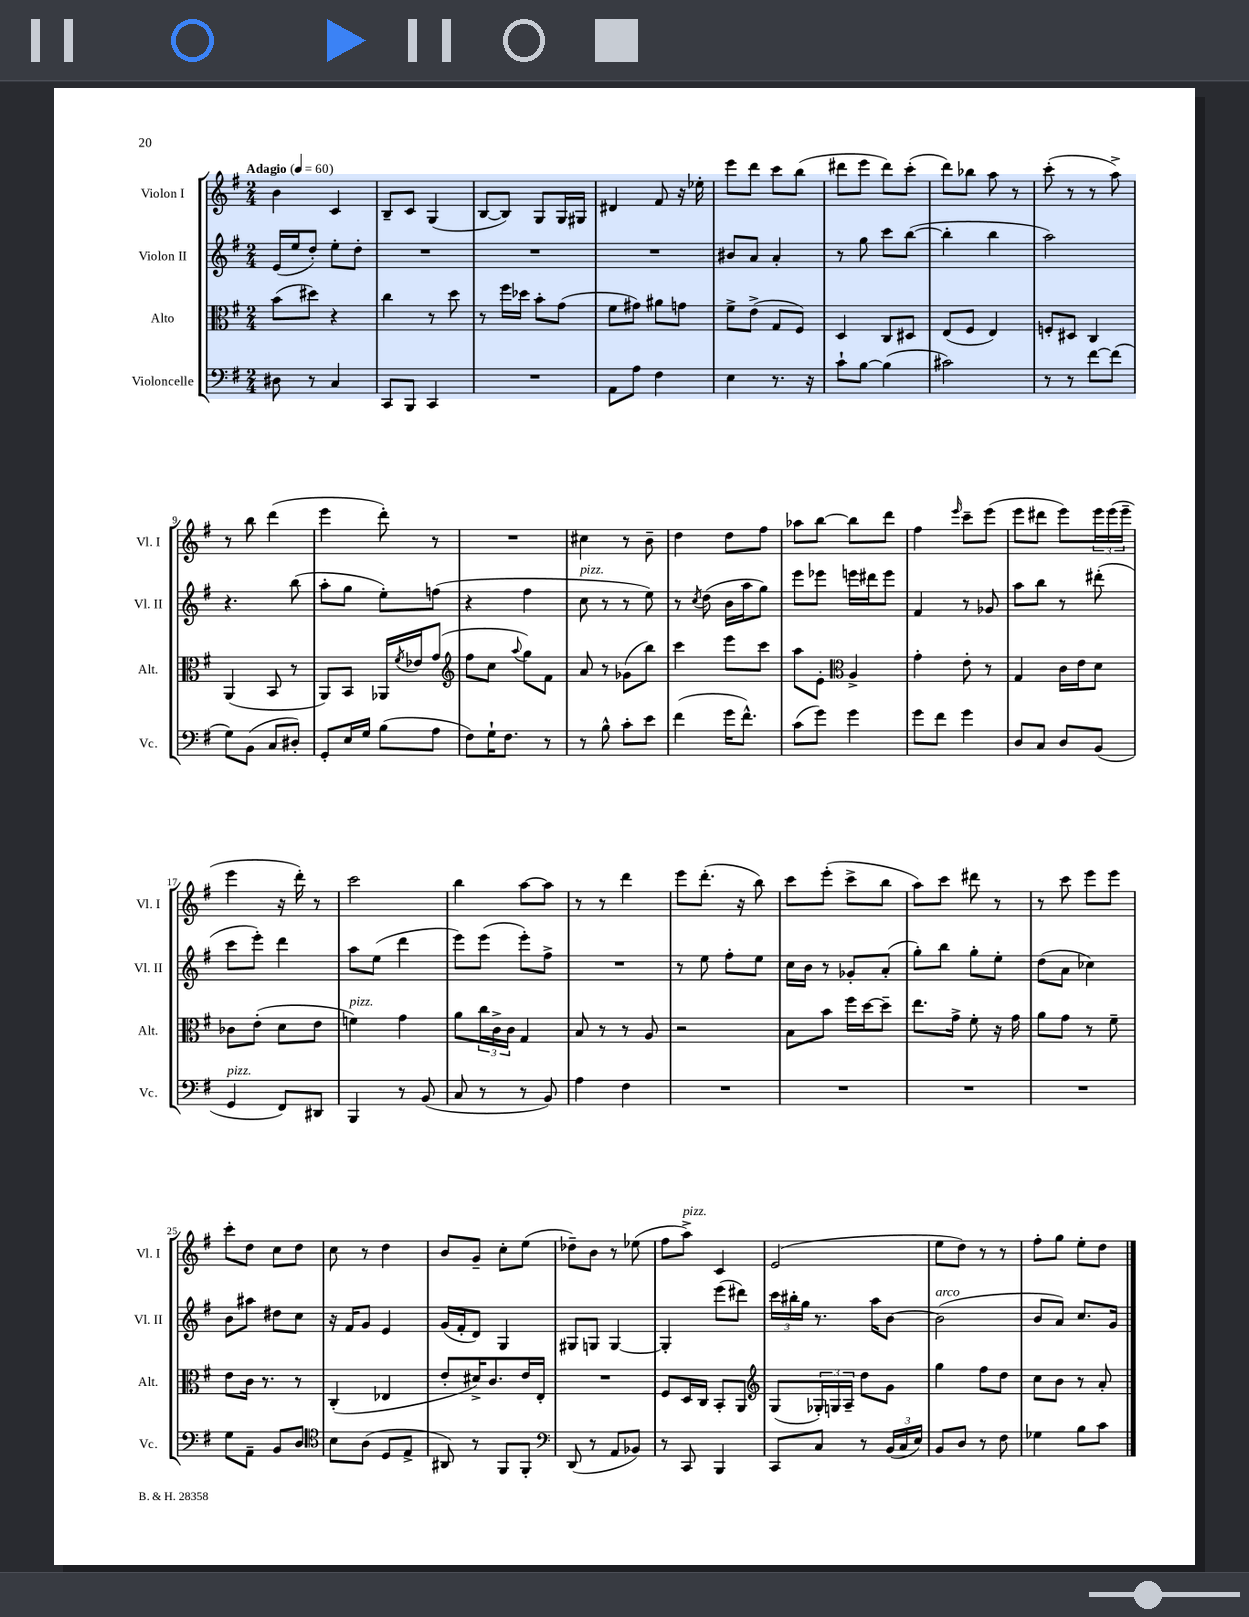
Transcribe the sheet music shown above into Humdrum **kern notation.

**kern	**kern	**kern	**kern
*staff4	*staff3	*staff2	*staff1
*clefF4	*clefC3	*clefG2	*clefG2
*k[f#]	*k[f#]	*k[f#]	*k[f#]
*M2/4	*M2/4	*M2/4	*M2/4
*MM60	*MM60	*MM60	*MM60
8D#\	(8b\L	(16e/LL	4b\
.	.	16ee/J	.
8r	8dd#\J)	8dd'/J)	.
4C/	4r	8ee'\L	4c/
.	.	8dd'\J	.
=	=	=	=
8CC/L	4cc\	2r	8B~/L
8BBB/J	.	.	8c/J
4CC/	8r	.	(4G/
.	8dd\	.	.
=	=	=	=
2r	8r	2r	[8B/L
.	16ff#\LL	.	8B/]J)
.	16dd-\JJ	.	.
.	8b'\L	.	8G/L
.	(8g\J	.	16G/L
.	.	.	16G#/JJ
=	=	=	=
8AA\L	8f#\L	2r	4d#/
8A\J	8g#\J)	.	.
4F#\	8a#\L	.	8f#/
.	8g\J	.	16r
.	.	.	16ee-'\
=	=	=	=
4E\	8f#^\L	8b#/L	8eee\L
.	(8e^\J	8a/J	8ddd\J
8.r	8G/L	4a'/	8ccc\L
.	8F#/J)	.	(8bb\J
16r	.	.	.
=	=	=	=
8c`\L	4D/	8r	8ddd#\L
[8B\J	.	8gg\	8eee\J
(4B\]	8C/L	8ccc\L	8ddd#\L)
.	8D#/J	([8bb\J	(8ccc'\J
=	=	=	=
2c#\)	(8E/L	4bb'\]	8ddd\L)
.	8F#/J	.	8bb-\J
.	4E/)	4bb\	8aa\
.	.	.	8r
=	=	=	=
8r	8F'/L	2aa\)	(8ccc'\
8r	8D#/J	.	8r
[8f#\L	4C/	.	8r
(8f#\]J	.	.	8aa^\)
=	=	=	=
8G\L)	(4AA/	4.r	8r
(8BB\J	.	.	8bb\
8C/L	8BB/	.	(4ddd\
8D#'/J)	8r	(8bb\	.
=	=	=	=
8GG'/L	8AA/L)	8aa'\L	4eee\
16E/L	8BB/J	8gg\J	.
16G/JJ	.	.	.
(8B\L	16AA-/LL	8ee'\L)	8ddd'\)
.	8qf#/	.	.
.	16e-/J	.	.
8A\J	(8g/J	(8ff\J	8r
=	=	=	=
*	*clefG2	*	*
8F#\L)	8ff#\L	4r	2r
16G`\K	8cc\J	.	.
8.F#\J	.	.	.
.	8qqaa/	.	.
.	8gg\L)	4ff#\	.
8r	8f#\J	.	.
=	=	=	=
8r	8a/	8cc\	4cc#\
8B^^\	8r	8r	.
8c'\L	(8g-\L	8r	8r
8e\J	8bb\J)	8ee\)	8b~\
=	=	=	=
(4f#\	4ccc\	8r	4dd\
.	.	8qcc/	.
.	.	(8dd\	.
16g\LK	8eee\L	16b\LL	8dd\L
8.f#^^\J)	.	16aa\J	.
.	8ccc\J	8gg\J)	8ff#\J
=	=	=	=
(8c\L	8aa\L	8eee\L	8aa-\L
8g\J)	8e'\J	8eee-\J	[8bb\J
*	*clefC3	*	*
4g\	4A^/	16eee\LL	8bb\]L
.	.	16ddd#\J	.
.	.	8eee\J	8ddd\J
=	=	=	=
8g\L	4g'\	4f#/	4ff#\
8f#\J	.	.	.
.	.	.	16qqeee/
4g\	8e'\	8r	8ccc~\L
.	8r	8g-/	(8eee\J
=	=	=	=
8D/L	4G/	8aa\L	8eee\L
8C/J	.	8bb\J	8ddd#\J
8D/L	16c\LL	8r	8eee\L)
.	16e\J	.	.
(8BB/J	8d\J	(8ddd#'\	24eee\L
.	.	.	(24eee\
.	.	.	24eee~\JJ
=	=	=	=
4GG/	8c-\L	8ccc\L	4eee\
.	(8e'\J	8eee'\J)	.
8FF#/L)	8d\L	4ddd\	16r
.	.	.	16ddd'\)
8DD#/J	8e\J	.	8r
=	=	=	=
4BBB/	4f\)	8aa\L	2ccc\
.	.	(8ee\J	.
8r	4g\	4ddd\	.
(8BB/	.	.	.
=	=	=	=
8C/	8a\L	8eee\L)	4bb\
8r	24cc\L	(8eee\J	.
.	24c^\	.	.
.	24c\JJ	.	.
8r	4G/	8eee'\L)	[8aa\L
8BB/)	.	8ff#^\J	8aa\]J
=	=	=	=
4A\	8B/	2r	8r
.	8r	.	8r
4F#\	8r	.	4ddd\
.	8A/	.	.
=	=	=	=
2r	2r	8r	8eee\L
.	.	8ee\	(8.ddd'\J
.	.	8ff#'\L	.
.	.	.	16r
.	.	8ee\J	8bb\)
=	=	=	=
2r	8B\L	16cc\LL	8ccc\L
.	.	16b\JJ	.
.	8b\J	8r	(8eee'\J
.	16ff#\LL	8g-'/L	8ccc^\L
.	[16dd\J	.	.
.	8dd~\]J	(8a'/J	8bb\J
=	=	=	=
2r	8.ee\L	8gg'\L)	8aa\L)
.	.	8bb\J	8ccc\J
.	16g^\Jk	.	.
.	8f#'\	8gg'\L	8ddd#\
.	16r	8ee'\J	8r
.	16g\	.	.
=	=	=	=
2r	8a\L	(8dd\L	8r
.	8g\J	8a\J	8ccc\
.	8r	4cc-\)	8eee\L
.	8f#~\	.	8eee\J
=	=	=	=
8G\L	8e\L	8b\L	8ccc'\L
8AA~\J	16c\Jk	8aa#\J	8dd\J
.	8.r	.	.
8BB/L	.	8dd#\L	8cc\L
8D/J	8r	8cc\J	8dd\J
=	=	=	=
*clefC4	*	*	*
8B\L	(4C'/	16r	8cc\
.	.	16f#/LK	.
(8A\J	.	8g/J	8r
8D/L	4E-/	4e/	4dd\
8E^/J	.	.	.
=	=	=	=
8AA#/)	8e'/L	(16g/LL	8b/L
.	.	16f#'/J	.
8r	16d#^/K)	8d/J)	8g~/J
.	8.c/	.	.
8FF#/L	.	4G/	8cc'\L
8FF#'/J	16e/L	.	(8ee\J
.	16E'/JJ	.	.
=	=	=	=
*clefF4	*	*	*
(8DD/	2r	8G#/L	8dd-~\L)
8r	.	8G/J	8b\J
8AA/L	.	[4G/	8r
8BB-/J)	.	.	(8ee-\
=	=	=	=
8r	8F#/L	4G'/]	8ff#\L
8CC/	16D/L	.	8aa^\J)
.	16C/JJ	.	.
4BBB/	8BB'/L	(8eee\L	4c/
.	8AA/J	8ddd#\J)	.
=	=	=	=
*	*clefG2	*	*
8CC/L	(8G/L	24ccc\LL	(2e/
.	.	24bb#'\	.
.	.	24gg\JJ	.
8C/J	24G-'/L)	8.r	.
.	24G/	.	.
.	24A~/JJ	.	.
8r	8dd\L	.	.
.	.	16aa\LK	.
(24BB/LL	8g\J	[8b\J	.
24C/	.	.	.
24E/JJ)	.	.	.
=	=	=	=
8BB/L	4gg\	(2b\]	8ee\L
8D/J	.	.	8dd\J)
8r	8ff#\L	.	8r
8F#\	8dd\J	.	8r
=	=	=	=
4G-\	8cc\L	8b/L	8ff#'\L
.	8b\J	8a/J)	8gg\J
8B\L	8r	8.cc/L	8ee'\L
8c\J	8a'/	.	8dd\J
.	.	16g/Jk	.
==	==	==	==
*-	*-	*-	*-
